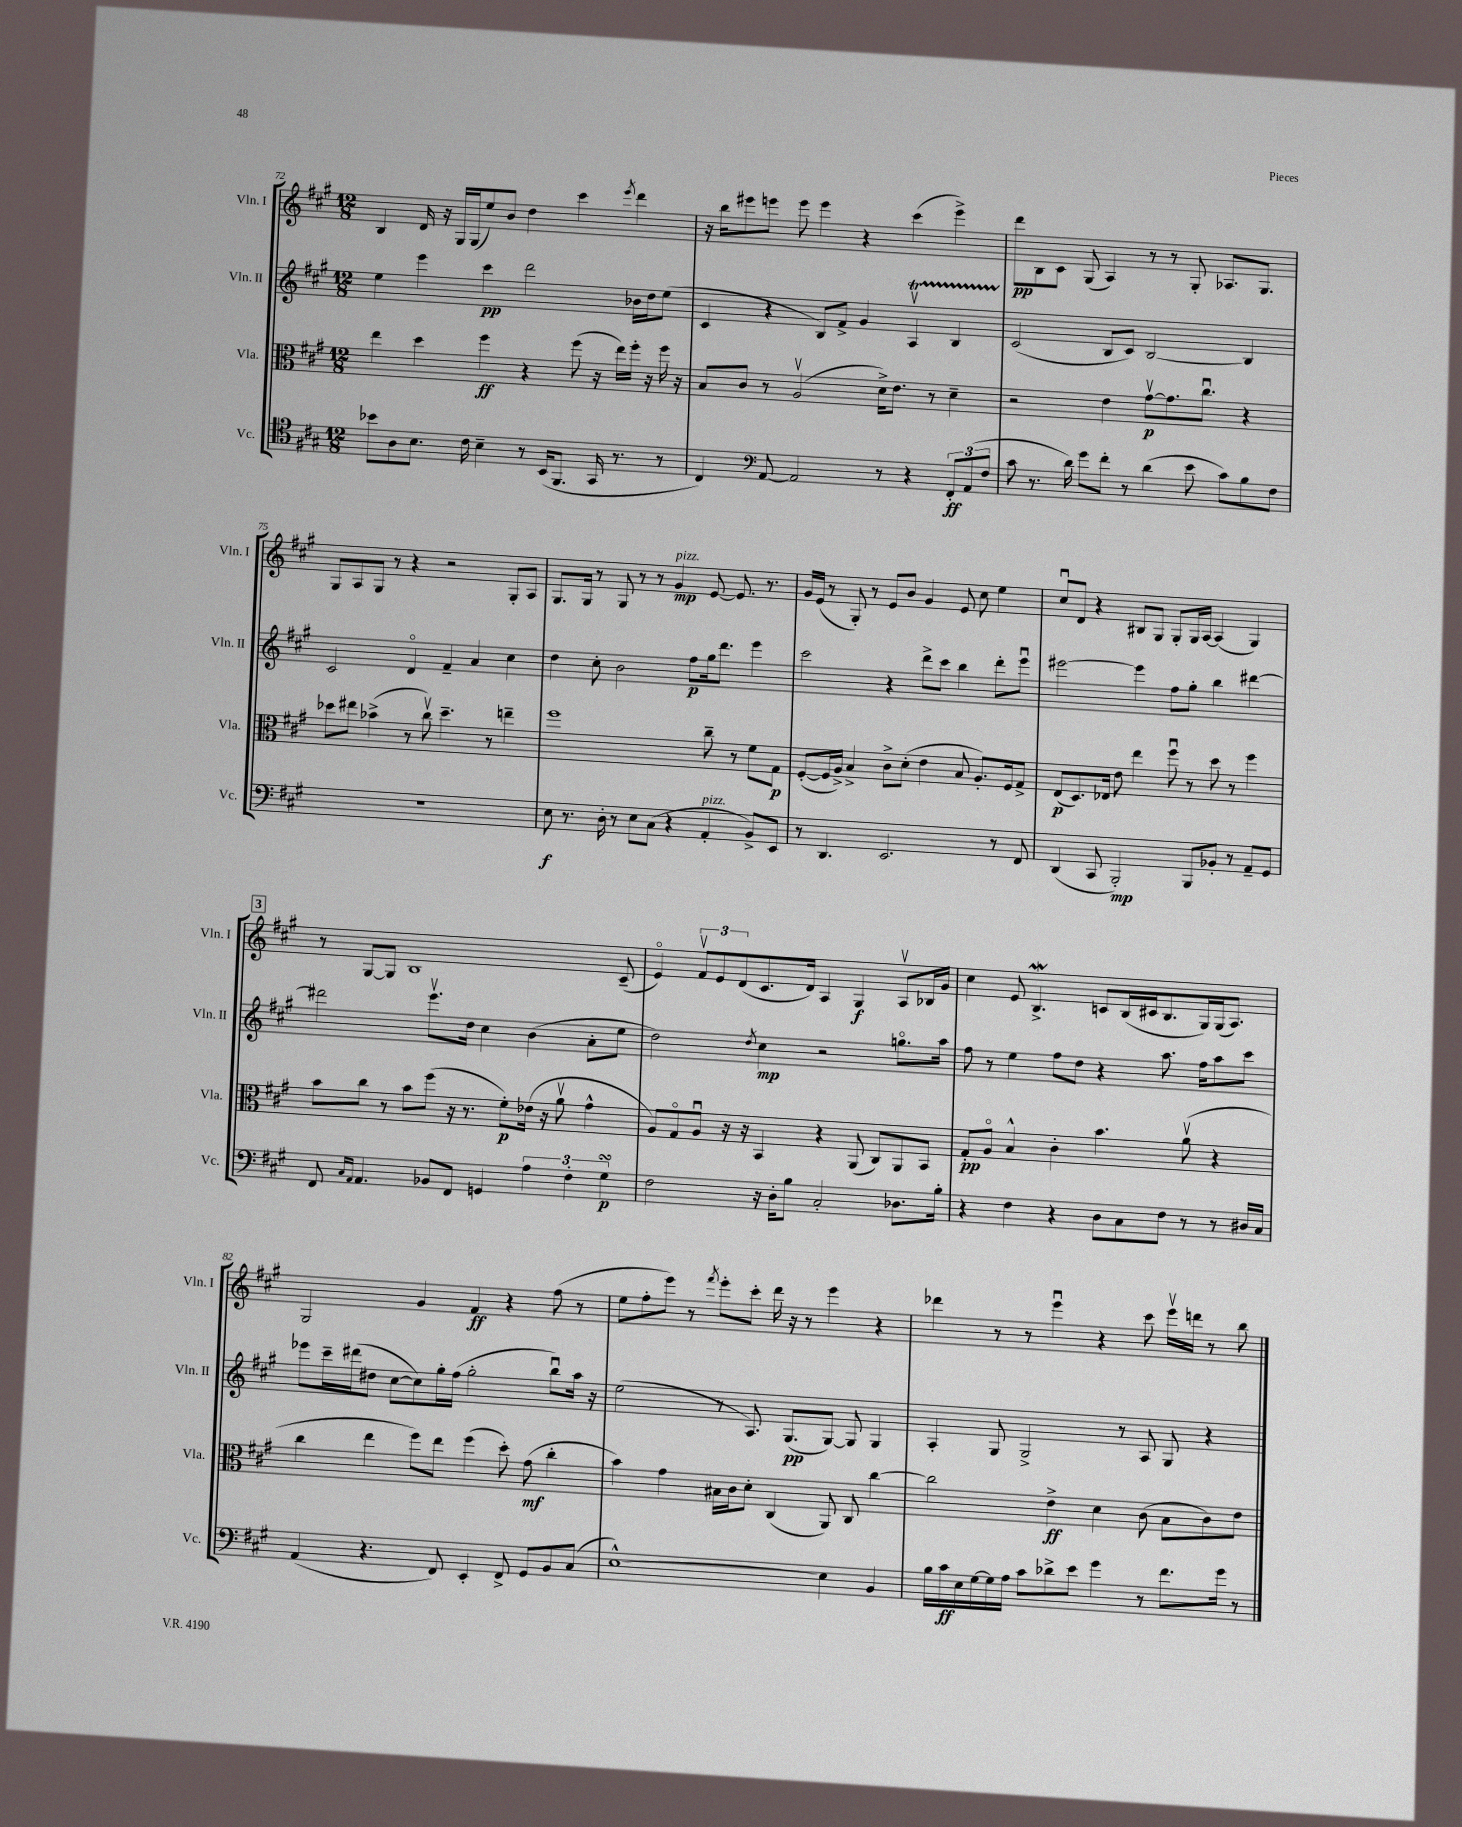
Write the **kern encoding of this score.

**kern	**kern	**kern	**kern
*staff4	*staff3	*staff2	*staff1
*clefC4	*clefC3	*clefG2	*clefG2
*k[f#c#g#]	*k[f#c#g#]	*k[f#c#g#]	*k[f#c#g#]
*M12/8	*M12/8	*M12/8	*M12/8
8b-	4ee	4ee	4B
8A	.	.	.
8.B	4dd	4eee	16d
.	.	.	16r
.	.	.	16G#
16c#	.	.	(16G#
4B~	4ff#	4ccc#	8ee)
.	.	.	8b
8r	4r	2ddd	4dd
(16BB	.	.	.
8.FF#	.	.	.
.	(8ff#	.	4ccc#
16GG#	16r	.	.
8.r	16ee)	.	.
.	.	.	8qeee
.	16ff#'	16b-	4ddd
.	16r	16dd	.
8r	16ff#	(8ee	.
.	16r	.	.
=	=	=	=
4C#)	8B	4c#	16r
.	.	.	16bb
.	8c#	.	8eee#
*clefF4	*	*	*
[8AA	8r	4r	8eee
2AA]	(2Av	.	8eee
.	.	8B)	4eee
.	.	8f#^	.
.	.	4g#	4r
8r	16d^)	.	.
.	8.e	.	.
4r	.	4Av	(4ccc#
.	8r	.	.
12FF#'	4d~	4B	4eee^)
(12AA	.	.	.
12F#	.	.	.
=	=	=	=
8c#	2r	(2c#	8ddd
8.r	.	.	8B
.	.	.	8c#
16d)	.	.	.
8g#	.	.	(8G#
8f#'	4e	8B	4A)
8r	.	8c#)	.
(4d	[8g#v	[2B	8r
.	8.g#]	.	8r
8e	.	.	8G#'
.	8.cc#u	.	.
8c#)	.	.	8.A-
8B	4r	4B]	.
.	.	.	8.G#
8F#	.	.	.
=	=	=	=
1.r	8dd-	2c#	8G#
.	8ee#	.	8A
.	(4b-^	.	8G#
.	.	.	8r
.	8r	4do	4r
.	8cc#v)	.	.
.	4.dd-~	4f#~	2r
.	.	4a	.
.	8r	.	.
.	4ee~	4cc#	8G#'
.	.	.	8A
=	=	=	=
8E	1ff#	4dd	8.G#
8.r	.	.	.
.	.	.	16G#
.	.	8cc#'	8r
16D'	.	.	.
8r	.	2b	8G#
8E	.	.	8r
(8C#	.	.	8r
4r	.	.	4g#
.	.	8ff#	.
4AA'	8cc#~	16gg#	[8e
.	.	8.ddd	.
.	8r	.	8.e]
8BB^)	8f#	4eee	.
.	.	.	8.r
8EE	8G#	.	.
=	=	=	=
8r	([8F#'	2ccc#	16g#
.	.	.	(16e
4.DD	16F#]	.	8r
.	16A^)	.	.
.	4B^	.	8G#')
.	.	.	8r
2.EE	8c#^	4r	8e
.	(8d'	.	8b
.	4e	8ddd^	4g#
.	.	8ccc#	.
.	8B	4bb	8e
.	8.A')	.	8cc#
8r	.	8ddd'	4ee
.	16F#	.	.
8FF#	8G#^	8eeeu	.
=	=	=	=
(4DD	(8E	[2eee#	8cc#u
.	8.D)	.	8d
8CC#	.	.	4r
.	16E-	.	.
2BBB')	8e	.	.
.	4ee	4eee#]	8B#
.	.	.	8G#
.	8ff#u	8ff#	8G#'
8BBB	8r	8gg#'	16G#
.	.	.	[16A
8BB-'	8dd	4bb	(4A]
8r	8r	.	.
8AA~	4ff#	[4ddd#	4G#)
8GG#	.	.	.
=	=	=	=
8FF#	8b	2ddd#]	8r
16qqC#	.	.	.
16qqAA	.	.	.
4.AA	8cc#	.	[8G#
.	8r	.	8G#]
.	8b	.	1B
8BB-	(8ff#	8.eeev	.
8FF#	16r	.	.
.	8.r	16dd	.
4GG	.	4cc#	.
.	8f#')	.	.
6A	(16e-	(4b	.
.	16r	.	.
.	8av	.	.
6F#'	.	.	.
.	4g#^^	8a'	.
6G#	.	.	.
.	.	8ee	(8c#~
=	=	=	=
2F#	8A)	2dd)	4eo)
.	8G#o	.	.
.	8Au	.	12f#v
.	.	.	12e
.	16r	.	.
.	.	.	(12d
.	16r	.	.
.	.	8qdd	.
16r	4BB	4cc#	8.c#
16D'	.	.	.
8B	.	.	.
.	.	.	16d)
2C#'	4r	2r	4A
.	(8AA	.	4G#
.	8C#)	.	.
8.D-	8AA	8.ggo	8Av
.	8BB	.	16B-
16B'	.	16aa	16g#
=	=	=	=
4r	8G#'	8ff#	4cc#
.	8Ao	8r	.
4F#	4B^^	4ee	8e
.	.	.	4.B^
4r	4c#'	8ff#	.
.	.	8dd	.
8D	4.b	4r	8c
8C#	.	.	(16B
.	.	.	16c#
8F#	.	8.aa	8.B
8r	(8av	.	.
.	.	16ff#	16G#)
8r	4r	8aa	(16G#
.	.	.	8.A)
16D#	.	8ccc#	.
16C#	.	.	.
=	=	=	=
(4AA	4cc#	8eee-	2G#
.	.	16ccc#~	.
.	.	(16ddd#	.
4.r	4ee	8dd#	.
.	.	[8cc#	.
.	8ff#)	8cc#])	4g#
8FF#)	8ee	16gg#'	.
.	.	(16ff#	.
4EE'	(4ff#	2gg#'	4f#
8FF#^	8dd')	.	4r
8GG#	(8g#	.	.
8BB	4cc#'	8bbu)	(8ff#
(8C#	.	16aa	8r
.	.	16r	.
=	=	=	=
[1E^^)	4b)	(2ee	8ee
.	.	.	8ff#'
.	4g#	.	8eee)
.	.	.	8r
.	.	.	8qfff#
.	16B#	8r	8eee'
.	16c#	.	.
.	8d'	8.A)	8ccc#'
.	(4C#	.	16ddd
.	.	(8.G#	16r
.	.	.	8r
4E]	8AA)	[8G#)	4eee
.	8C#	8G#]	.
4BB	[4cc#	4G#	4r
=	=	=	=
16B	2cc#]	4A'	4ddd-
16c#	.	.	.
16E	.	.	.
[16G#	.	.	.
16G#]	.	8G#	8r
16A	.	.	.
8c#	.	2G#^	8r
8d-^	4e^	.	4eeeu
8e	.	.	.
4g#	4d	.	4r
.	.	8r	.
8r	(8c#	8A	8ccc#
8.f#	8B	8G#	16eeev
.	.	.	16ddd
.	8c#)	4r	8r
16g#	.	.	.
8r	8e	.	8bb
==	==	==	==
*-	*-	*-	*-
